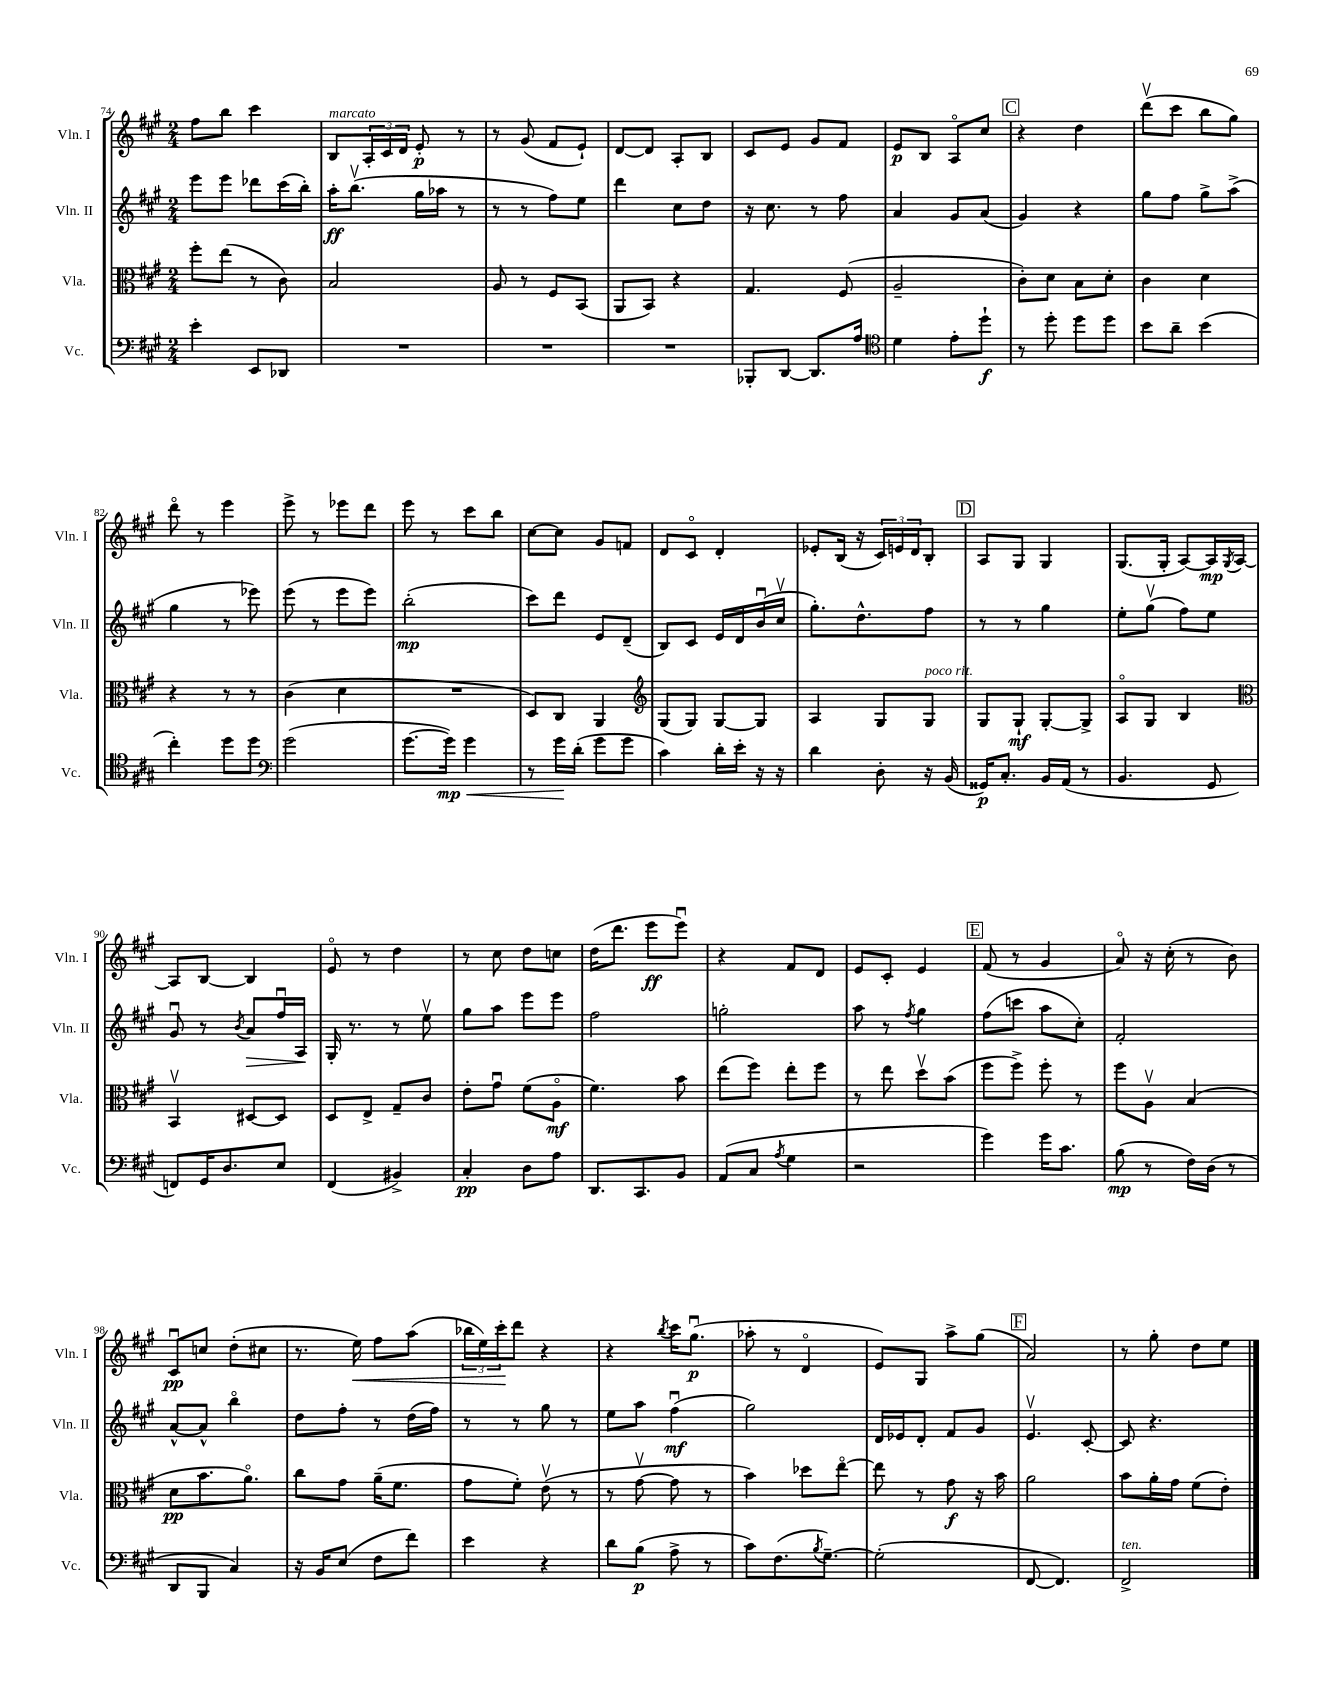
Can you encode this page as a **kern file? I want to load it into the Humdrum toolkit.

**kern	**dynam	**kern	**dynam	**kern	**dynam	**kern	**dynam
*part4	*part4	*part3	*part3	*part2	*part2	*part1	*part1
*staff4	*staff4	*staff3	*staff3	*staff2	*staff2	*staff1	*staff1
*I"Vc.	*	*I"Vla.	*	*I"Vln. II	*	*I"Vln. I	*
*I'Vc.	*	*I'Vla.	*	*I'Vln. II	*	*I'Vln. I	*
*clefF4	*	*clefC3	*	*clefG2	*	*clefG2	*
*k[f#c#g#]	*	*k[f#c#g#]	*	*k[f#c#g#]	*	*k[f#c#g#]	*
*M2/4	*	*M2/4	*	*M2/4	*	*M2/4	*
=74	=74	=74	=74	=74	=74	=74	=74
4e'\	.	8ff#'\L	.	8eee\L	.	8ff#\L	.
.	.	(8ee\J	.	8eee\J	.	8bb\J	.
8EE/L	.	8r	.	8ddd-X\L	.	4ccc#\	.
8DD-X/J	.	8c#\)	.	(16ccc#\L	.	.	.
.	.	.	.	16bb'\JJ)	.	.	.
=75	=75	=75	=75	=75	=75	=75	=75
!	!	!	!	!	!	!LO:TX:a:i:t=marcato	!
2r	.	2B/	.	16aa'\KL	ff	8B/L	.
.	.	.	.	(8.bbv\J	.	.	.
.	.	.	.	.	.	24A'/L	.
.	.	.	.	.	.	24c#/	.
.	.	.	.	.	.	24d/JJ	.
.	.	.	.	16gg#\LL	.	8e'/	p
.	.	.	.	16aa-X\JJ	.	.	.
.	.	.	.	8r	.	8r	.
=76	=76	=76	=76	=76	=76	=76	=76
2r	.	8A/	.	8r	.	8r	.
.	.	8r	.	8r	.	(8g#/	.
.	.	8F#/L	.	8ff#\L)	.	8f#/L	.
.	.	(8BB/J	.	8ee\J	.	8e`/J)	.
=77	=77	=77	=77	=77	=77	=77	=77
2r	.	8AA/L	.	4ddd\	.	[8d/L	.
.	.	8BB/J)	.	.	.	8d/J]	.
.	.	4r	.	8cc#\L	.	8A'/L	.
.	.	.	.	8dd\J	.	8B/J	.
=78	=78	=78	=78	=78	=78	=78	=78
8BBB-X'/L	.	4.G#/	.	16r	.	8c#/L	.
.	.	.	.	8.cc#\	.	.	.
[8DD/J	.	.	.	.	.	8e/J	.
8.DD/L]	.	.	.	8r	.	8g#/L	.
.	.	(8F#/	.	8ff#\	.	8f#/J	.
16A/Jk	.	.	.	.	.	.	.
=79	=79	=79	=79	=79	=79	=79	=79
*clefC4	*	*	*	*	*	*	*
4d\	.	2A~/	.	4a/	.	8e/L	p
.	.	.	.	.	.	8B/J	.
8e'\L	.	.	.	8g#/L	.	8A/L	.
8dd`\J	f	.	.	(8a/J	.	8cc#/J	.
!!LO:REH:place=s1:t=C
=80	=80	=80	=80	=80	=80	=80	=80
8r	.	8c#'\L)	.	4g#/)	.	4r	.
8dd'\	.	8d\J	.	.	.	.	.
8dd\L	.	8B\L	.	4r	.	4dd\	.
8dd\J	.	8d'\J	.	.	.	.	.
=81	=81	=81	=81	=81	=81	=81	=81
8b\L	.	4c#\	.	8gg#\L	.	(8dddv\L	.
8a~\J	.	.	.	8ff#\J	.	8ccc#\J	.
(4b\	.	4d\	.	8gg#^\L	.	8bb\L	.
.	.	.	.	(8aa^\J	.	8gg#\J)	.
!!LO:LB:g=z
=82	=82	=82	=82	=82	=82	=82	=82
4cc#'\)	.	4r	.	4gg#\	.	8ddd\	.
.	.	.	.	.	.	8r	.
8dd\L	.	8r	.	8r	.	4eee\	.
8dd\J	.	8r	.	8eee-X\)	.	.	.
=83	=83	=83	=83	=83	=83	=83	=83
*clefF4	*	*	*	*	*	*	*
(2g#\	.	(4c#\	.	(8eee\	.	8eee^\	.
.	.	.	.	8r	.	8r	.
.	.	4d\	.	8eee\L	.	8eee-X\L	.
.	.	.	.	8eee\J)	.	8ddd\J	.
=84	=84	=84	=84	=84	=84	=84	=84
[8.g#\L	.	2r	.	(2bb'\	mp	8eee\	.
.	.	.	.	.	.	8r	.
!	!LO:HP:b	!	!	!	!	!	!
16g#\Jk])	< mp	.	.	.	.	.	.
4g#\	.	.	.	.	.	8ccc#\L	.
.	.	.	.	.	.	8bb\J	.
=85	=85	=85	=85	=85	=85	=85	=85
8r	.	8D/L)	.	8ccc#\L)	.	[8cc#\L	.
16g#\LL	.	8C#/J	.	8ddd\J	.	8cc#\J]	.
(16d'\JJ	[	.	.	.	.	.	.
8g#\L	.	4AA/	.	8e/L	.	8g#/L	.
8g#\J	.	.	.	(8d~/J	.	8fn/J	.
=86	=86	=86	=86	=86	=86	=86	=86
*	*	*clefG2	*	*	*	*	*
4c#\)	.	(8G#/L	.	8B/L)	.	8d/L	.
.	.	8G#/J)	.	8c#/J	.	8c#/J	.
16d'\LL	.	[8G#/L	.	16e/LL	.	4d'/	.
16e'\JJ	.	.	.	16d/	.	.	.
16r	.	8G#/J]	.	(16bu/	.	.	.
16r	.	.	.	16cc#v/JJ	.	.	.
=87	=87	=87	=87	=87	=87	=87	=87
4d\	.	4A/	.	8.gg#'\L)	.	8e-X'/L	.
.	.	.	.	.	.	(16B/Jk	.
.	.	.	.	8.dd^^\	.	16r	.
8D'\	.	8G#/L	.	.	.	24c#/LL)	.
.	.	.	.	.	.	24en/	.
.	.	.	.	.	.	24d/J	.
!	!	!LO:TX:a:i:t=poco rit.	!	!	!	!	!
16r	.	8G#/J	.	8ff#\J	.	8B'/J	.
(16BB/	.	.	.	.	.	.	.
!!LO:REH:place=s1:t=D
=88	=88	=88	=88	=88	=88	=88	=88
16GG##X/KL)	p	8G#/L	.	8r	.	8A/L	.
8.C#'/J	.	.	.	.	.	.	.
.	.	8G#`/J	mf	8r	.	8G#/J	.
16BB/LL	.	[8G#'/L	.	4gg#\	.	4G#/	.
(16AA/JJ	.	.	.	.	.	.	.
8r	.	8G#^/J]	.	.	.	.	.
=89	=89	=89	=89	=89	=89	=89	=89
4.BB/	.	8A/L	.	8ee'\L	.	(8.G#/L	.
.	.	8G#/J	.	(8gg#v\J	.	.	.
.	.	.	.	.	.	16G#'/Jk	.
.	.	4B/	.	8ff#\L)	.	[8A/L)	.
8GG#/	.	.	.	8ee\J	.	16A/L]	mp
.	.	.	.	.	.	8qG#/	.
.	.	.	.	.	.	[16A/JJ	.
!!LO:LB:g=z
=90	=90	=90	=90	=90	=90	=90	=90
*	*	*clefC3	*	*	*	*	*
8FFn/L)	.	4BBv/	.	8g#u/	.	8A/L]	.
16GG#/K	.	.	.	8r	.	[8B/J	.
8.D/	.	.	.	.	.	.	.
.	.	.	.	8qb/	.	.	.
!	!	!	!	!	!LO:HP:b	!	!
.	.	[8D#X/L	.	8a/L	>	4B/]	.
8E/J	.	8D#/J]	.	16ff#u/L	.	.	.
.	.	.	.	16A/JJ	.	.	.
.	.	.	.	.	]	.	.
=91	=91	=91	=91	=91	=91	=91	=91
(4FF#/	.	8D/L	.	16G#'/	.	8e/	.
.	.	.	.	8.r	.	.	.
.	.	8E^/J	.	.	.	8r	.
4BB#X^/)	.	8G#~/L	.	8r	.	4dd\	.
.	.	8c#/J	.	8eev\	.	.	.
=92	=92	=92	=92	=92	=92	=92	=92
4C#'/	pp	8e'\L	.	8gg#\L	.	8r	.
.	.	8g#u\J	.	8aa\J	.	8cc#\	.
8D\L	.	(8f#\L	.	8eee\L	.	8dd\L	.
8A\J	.	8A\J	mf	8eee\J	.	8ccn\J	.
=93	=93	=93	=93	=93	=93	=93	=93
8.DD/L	.	4.f#\)	.	2ff#\	.	(16dd\KL	.
.	.	.	.	.	.	8.ddd\J	.
8.CC#/	.	.	.	.	.	.	.
.	.	.	.	.	.	8eee\L	ff
8BB/J	.	8b\	.	.	.	8eeeu\J)	.
=94	=94	=94	=94	=94	=94	=94	=94
(8AA/L	.	(8ee\L	.	2ggn'\	.	4r	.
8C#/J	.	8ff#\J)	.	.	.	.	.
8qA/	.	.	.	.	.	.	.
4G#\	.	8ee'\L	.	.	.	8f#/L	.
.	.	8ff#\J	.	.	.	8d/J	.
=95	=95	=95	=95	=95	=95	=95	=95
2r	.	8r	.	8aa\	.	8e/L	.
.	.	8ee\	.	8r	.	8c#'/J	.
.	.	.	.	8qff#/	.	.	.
.	.	8ddv\L	.	4gg#\	.	4e/	.
.	.	(8b\J	.	.	.	.	.
!!LO:REH:place=s1:t=E
=96	=96	=96	=96	=96	=96	=96	=96
4g#\)	.	8ff#\L	.	(8ff#\L	.	(8f#/	.
.	.	8ff#^\J)	.	8cccn\J	.	8r	.
16g#\KL	.	8ff#'\	.	8aa\L	.	4g#/	.
8.c#\J	.	.	.	.	.	.	.
.	.	8r	.	8cc#'\J)	.	.	.
=97	=97	=97	=97	=97	=97	=97	=97
(8B\	mp	8ff#\L	.	2f#'/	.	8a/)	.
8r	.	8Av\J	.	.	.	16r	.
.	.	.	.	.	.	(16cc#'\	.
16F#\LL)	.	(4B/	.	.	.	8r	.
(16D\JJ	.	.	.	.	.	.	.
8r	.	.	.	.	.	8b\)	.
!!LO:LB:g=z
=98	=98	=98	=98	=98	=98	=98	=98
8DD/L	.	8d\L	pp	[8a^^/L	.	8c#u/L	pp
8BBB/J	.	8.b\	.	8a^^/J]	.	8ccn/J	.
4C#/)	.	.	.	4bb\	.	(8dd'\L	.
.	.	8.a\J)	.	.	.	.	.
.	.	.	.	.	.	8cc#X\J	.
=99	=99	=99	=99	=99	=99	=99	=99
16r	.	8cc#\L	.	8dd\L	.	8.r	.
16BB/KL	.	.	.	.	.	.	.
(8E/J	.	8g#\J	.	8ff#'\J	.	.	.
!	!	!	!	!	!	!	!LO:HP:b
.	.	.	.	.	.	16ee\)	<
8F#\L	.	(16a~\KL	.	8r	.	8ff#\L	.
.	.	8.f#\J	.	.	.	.	.
8f#\J)	.	.	.	(16dd\LL	.	(8aa\J	.
.	.	.	.	16ff#\JJ)	.	.	.
=100	=100	=100	=100	=100	=100	=100	=100
4e\	.	8g#\L	.	8r	.	24bb-X\LL	.
.	.	.	.	.	.	24ee\)	.
.	.	.	.	.	.	24ccc#'\J	.
.	.	8f#'\J)	.	8r	.	8ddd\J	[
4r	.	(8ev\	.	8gg#\	.	4r	.
.	.	8r	.	8r	.	.	.
=101	=101	=101	=101	=101	=101	=101	=101
8d\L	.	8r	.	8ee\L	.	4r	.
(8B\J	p	[8g#v\	.	8aa\J	.	.	.
.	.	.	.	.	.	8qbb/	.
8A^\	.	8g#\]	.	(4ff#u\	mf	16ccc#\KL	.
.	.	.	.	.	.	(8.gg#u\J	p
8r	.	8r	.	.	.	.	.
=102	=102	=102	=102	=102	=102	=102	=102
8c#\L)	.	4b\)	.	2gg#\)	.	8aa-X'\	.
(8.F#\	.	.	.	.	.	8r	.
.	.	8dd-X\L	.	.	.	4d/	.
8qB/	.	.	.	.	.	.	.
[8.G#~\J)	.	.	.	.	.	.	.
.	.	[8ee\J	.	.	.	.	.
=103	=103	=103	=103	=103	=103	=103	=103
(2G#'\]	.	8ee\]	.	16d/LL	.	8e/L)	.
.	.	.	.	16e-X/J	.	.	.
.	.	8r	.	8d'/J	.	8G#/J	.
.	.	8g#\	f	8f#/L	.	8aa^\L	.
.	.	16r	.	8g#/J	.	(8gg#\J	.
.	.	16b\	.	.	.	.	.
!!LO:REH:place=s1:t=F
=104	=104	=104	=104	=104	=104	=104	=104
[8FF#/	.	2a\	.	4.ev/	.	2a/)	.
4.FF#/])	.	.	.	.	.	.	.
.	.	.	.	[8c#'/	.	.	.
=105	=105	=105	=105	=105	=105	=105	=105
!LO:TX:a:i:t=ten.	!	!	!	!	!	!	!
2FF#^/	.	8b\L	.	8c#/]	.	8r	.
.	.	16a'\L	.	4.r	.	8gg#'\	.
.	.	16g#\JJ	.	.	.	.	.
.	.	(8f#\L	.	.	.	8dd\L	.
.	.	8e'\J)	.	.	.	8ee\J	.
==	==	==	==	==	==	==	==
*-	*-	*-	*-	*-	*-	*-	*-
